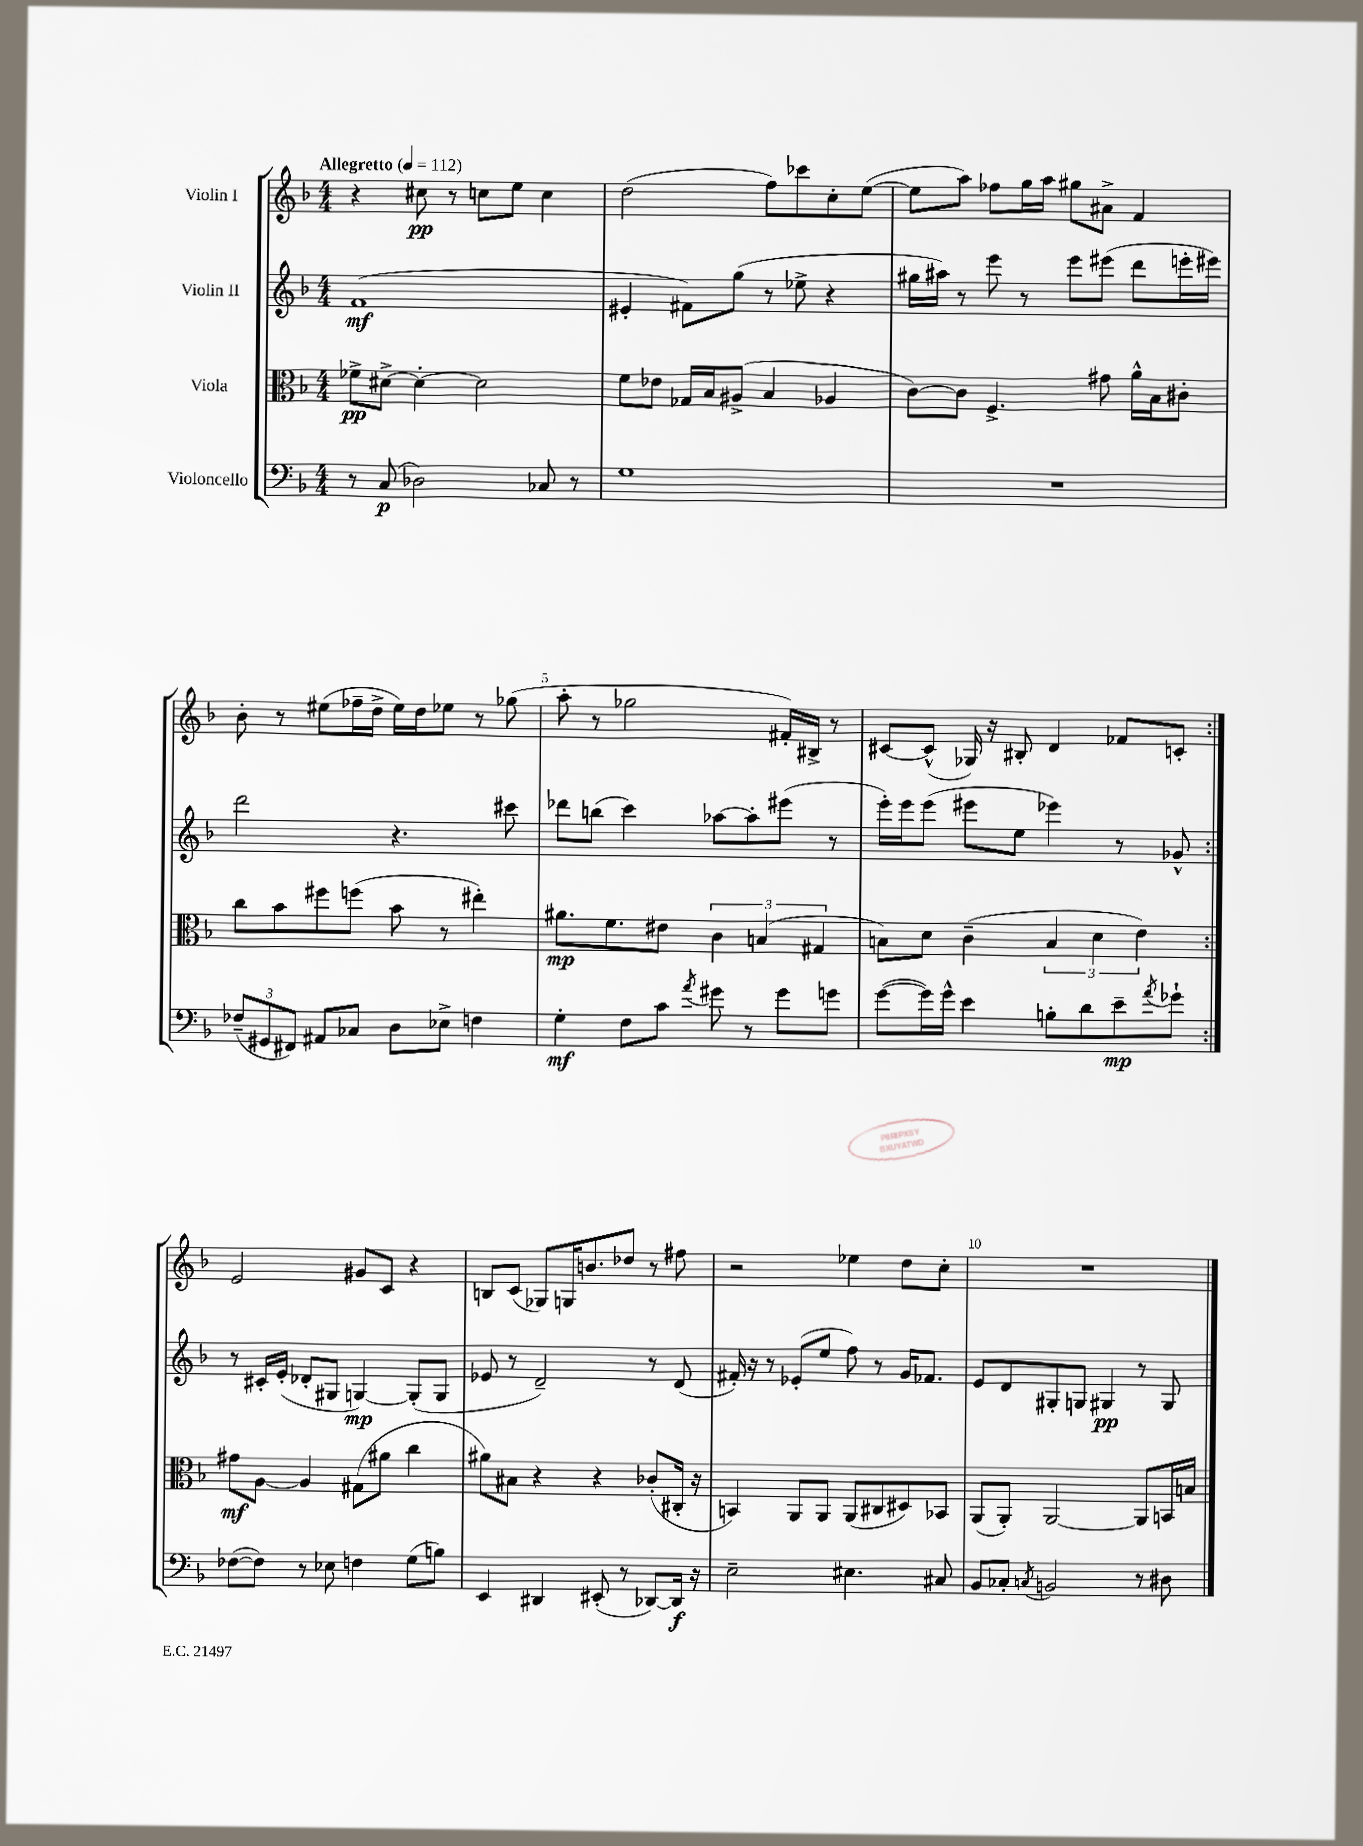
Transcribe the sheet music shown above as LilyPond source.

<<
\new StaffGroup <<
\new Staff = "s0" \with { instrumentName = "Violin I" } {
    \clef treble \key f \major \numericTimeSignature \time 4/4 \tempo "Allegretto" 4 = 112
    \repeat volta 2 { r4 cis''8\pp r8 c''8 e''8 c''4 |
    d''2( f''8) ces'''8 c''8-. e''8~( |
    e''8 a''8) fes''8 g''16 a''16 gis''8 ais'8-> f'4 |
    bes'8-. r8 eis''8( fes''16-- d''16-> eis''16) d''16 ees''8 r8 ges''8( |
    a''8-. r8 ges''2 fis'16-.) bis16-> r8 |
    cis'8~ cis'8-^( ges16) r16 bis8-. d'4 fes'8 c'8-. | }
    e'2 gis'8 c'8 r4 |
    b8 c'8( ges8) g16 b'8. des''8 r8 fis''8 |
    r2 ees''4 d''8 c''8-. |
    R1 \bar "|." |
}
\new Staff = "s1" \with { instrumentName = "Violin II" } {
    \clef treble \key f \major \numericTimeSignature \time 4/4
    \repeat volta 2 { f'1\mf( |
    eis'4-. fis'8) g''8( r8 ees''8-> r4 |
    gis''16 ais''16) r8 e'''8 r8 e'''8 eis'''8( d'''8 e'''16-. eis'''16) |
    d'''2 r4. cis'''8 |
    des'''8 b''8( c'''4) aes''8~ aes''8-. eis'''8( r8 |
    e'''16-.) e'''16 e'''8( eis'''8 e''8 ees'''4) r8 ges'8-^ | }
    r8 cis'16-. e'16-.( des'8-. gis8 g4~\mp) g8-.( g8 |
    ees'8 r8 d'2--) r8 d'8( |
    fis'16-.) r16 r8 ees'8-.( e''8 f''8) r8 g'16 fes'8. |
    e'8 d'8 gis8-. g8 gis4\pp r8 gis8 \bar "|." |
}
\new Staff = "s2" \with { instrumentName = "Viola" } {
    \clef alto \key f \major \numericTimeSignature \time 4/4
    \repeat volta 2 { fes'8->\pp dis'8~-> dis'4~-. dis'2 |
    f'8 ees'8 ges16 bes16 ais8->( bes4 aes4 |
    c'8~) c'8 f4.-> gis'8 a'16-^ bes16 cis'8-. |
    c''8 bes'8 fis''8 f''8( bes'8 r8 eis''4-.) |
    ais'8.\mp f'8. eis'8 \tuplet 3/2 { c'4 b4( gis4 } |
    b8) d'8 c'4--( \tuplet 3/2 { b4 d'4 e'4) } | }
    gis'8\mf a8~ a4 gis8( ais'8 c''4 |
    ais'8) bis8 r4 r4 ces'8-.( cis16-. r16 |
    b,4) a,8 a,8 a,8( cis8 dis8) bes,8 |
    a,8( a,8-.) a,2~ a,8 b,16 b16 \bar "|." |
}
\new Staff = "s3" \with { instrumentName = "Violoncello" } {
    \clef bass \key f \major \numericTimeSignature \time 4/4
    \repeat volta 2 { r8 c8\p( des2) ces8 r8 |
    g1 |
    R1 |
    \tuplet 3/2 { fes8--( gis,8 fis,8) } ais,8 ces8 d8 ees8-> f4 |
    g4-.\mf f8 c'8 \acciaccatura { a'8 } gis'8 r8 gis'8 g'8 |
    g'8~( g'16) g'16-^ e'4 b8-. d'8 e'8--\mp \acciaccatura { a'8 } ges'8-! | }
    fes8~( fes8) r8 ees8 f4 g8( b8) |
    e,4 dis,4 eis,8-.( r8 des,8~) des,16\f r16 |
    e2-- eis4. cis8 |
    bes,8 ces8-. \acciaccatura { c8 } b,2 r8 dis8 \bar "|." |
}
>>
>>
\layout { \context { \Score \override BarNumber.break-visibility = ##(#f #t #t) barNumberVisibility = #(every-nth-bar-number-visible 5) } }
